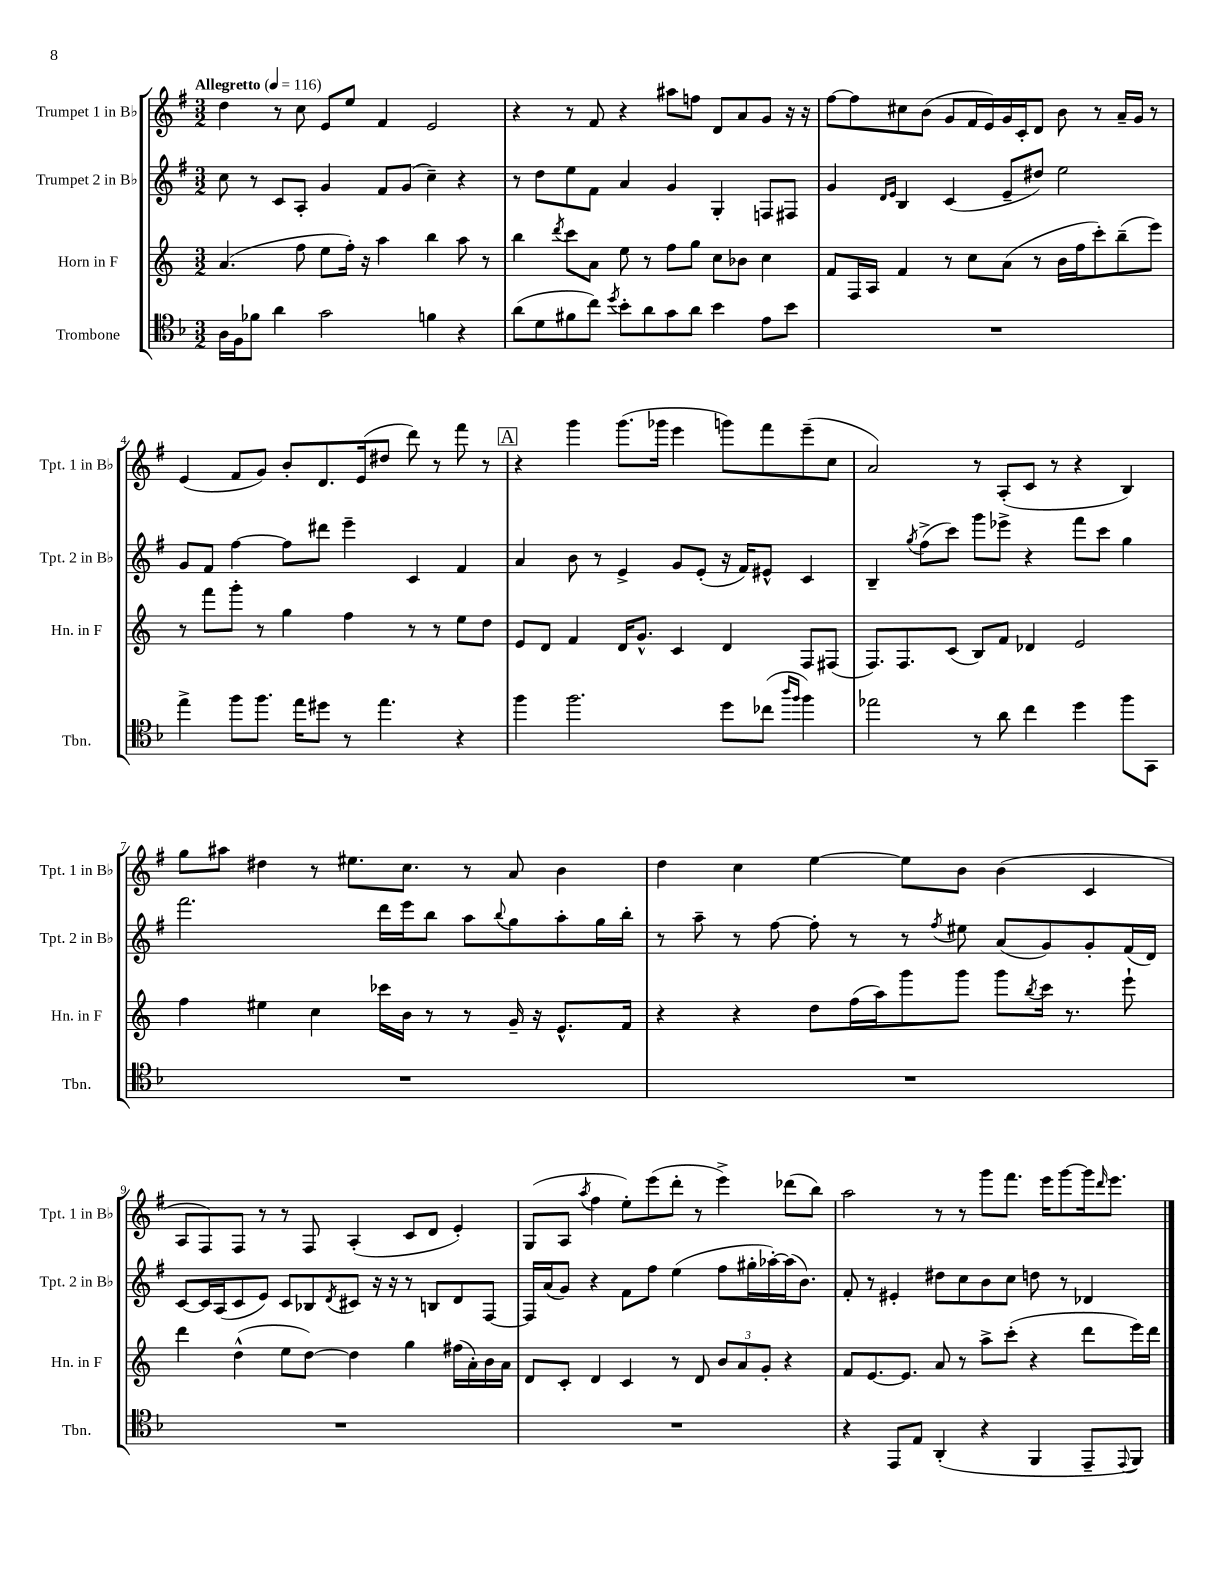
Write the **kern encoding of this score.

**kern	**kern	**kern	**kern
*part4	*part3	*part2	*part1
*staff4	*staff3	*staff2	*staff1
*I"Trombone	*I"Horn in F	*I"Trumpet 2 in B♭	*I"Trumpet 1 in B♭
*I'Tbn.	*I'Hn. in F	*I'Tpt. 2 in B♭	*I'Tpt. 1 in B♭
*clefC4	*clefG2	*clefG2	*clefG2
*k[b-]	*k[]	*k[f#]	*k[f#]
*M3/2	*M3/2	*M3/2	*M3/2
*MM116	*MM116	*MM116	*MM116
=1	=1	=1	=1
!	!	!	!LO:TX:a:B:t=Allegretto
16A\LL	(4.a/	8cc\	4dd\
16F\J	.	.	.
8f-X\J	.	8r	.
4a\	.	8c/L	8r
.	8ff\	8A'/J	8cc\
2g\	8ee\L	4g/	8e/L
.	16ff'\Jk)	.	8ee/J
.	16r	.	.
.	4aa\	8f#/L	4f#/
.	.	(8g/J	.
4fn\	4bb\	4cc~\)	2e/
4r	8aa\	4r	.
.	8r	.	.
=2	=2	=2	=2
(8a\L	4bb\	8r	4r
8d\	.	8dd\L	.
.	8qddd/	.	.
8f#X\	8ccc\L	8ee\	8r
8cc\J)	8a\J	8f#\J	8f#/
8qdd/	.	.	.
8b-'\L	8ee\	4a/	4r
8a\	8r	.	.
8g\	8ff\L	4g/	8aa#X\L
8a\J	8gg\J	.	8ffn\J
4b-\	8cc\L	4G'/	8d/L
.	8b-X\J	.	8a/
8e\L	4cc\	8Fn/L	8g/J
8b-\J	.	8F#X/J	16r
.	.	.	16r
=3	=3	=3	=3
1.r	8f/L	4g/	[8ff#\L
.	16F/L	.	8ff#\]
.	16A/JJ	.	.
.	.	16qqd/LL	.
.	.	16qqe/JJ	.
.	4f/	4B/	8cc#X\
.	.	.	(8b\J
.	8r	(4c/	8g/L
.	8cc\L	.	16f#/L
.	.	.	16e/)
.	(8a\J	8e~/L	16g/
.	.	.	16c'/J
.	8r	8dd#X/J)	8d/J
.	16b\LL	2ee\	8b\
.	16ff\J	.	.
.	8ccc'\)	.	8r
.	(8bb~\	.	16a~/LL
.	.	.	16g/JJ
.	8eee\J)	.	8r
!!LO:LB:g=z
=4	=4	=4	=4
4ee^\	8r	8g/L	(4e/
.	8fff\L	8f#/J	.
8ff\L	8ggg'\J	[4ff#\	8f#/L
8.ff\J	8r	.	8g/J)
.	4gg\	8ff#\L]	8b'/L
16ee\KL	.	.	.
8dd#X\J	.	8ddd#X\J	8.d/
8r	4ff\	4eee~\	.
.	.	.	(16e/k
4.ee\	.	.	8dd#X/J
.	8r	4c/	8ddd\)
.	8r	.	8r
4r	8ee\L	4f#/	8fff#\
.	8dd\J	.	8r
!!LO:REH:place=s1:t=A
=5	=5	=5	=5
4ff\	8e/L	4a/	4r
.	8d/J	.	.
2.ff\	4f/	8b\	4ggg\
.	.	8r	.
.	16d/KL	4e^/	(8.ggg\L
.	8.g^^/J	.	.
.	.	.	16ggg-X\Jk
.	4c/	8g/L	4eee\
.	.	(8e'/J	.
8dd\L	4d/	16r	8gggn\L)
.	.	16f#/KL)	.
(8cc-X\J	.	8e#X^^/J	8fff#\
16qqaa/LL	.	.	.
16qqff/JJ	.	.	.
4ff\)	8F/L	4c/	(8eee~\
.	(8F#X/J	.	8cc\J
=6	=6	=6	=6
2ee-X\	8.F/L)	4B~/	2a/)
.	8.F/	.	.
.	.	8qgg/	.
.	.	(8ff#^\L	.
.	(8c/J	8ccc\J)	.
8r	8B/L)	8ggg\L	8r
8a\	8f/J	8eee-X^\J	(8A'/L
4cc\	4d-X/	4r	8c/J
.	.	.	8r
4dd\	2e/	8fff#\L	4r
.	.	8ccc\J	.
8ff\L	.	4gg\	4B/)
8GG\J	.	.	.
!!LO:LB:g=z
=7	=7	=7	=7
1.r	4ff\	2.fff#\	8gg\L
.	.	.	8aa#X\J
.	4ee#X\	.	4dd#X\
.	4cc\	.	8r
.	.	.	8.ee#X\L
.	16ccc-X\LL	16ddd\LL	.
.	16b\JJ	16eee\J	8.cc\J
.	8r	8bb\J	.
.	8r	8aa\L	8r
.	.	8qqbb/	.
.	16g~/	8gg\	8a/
.	16r	.	.
.	8.e^^/L	8aa'\	4b\
.	.	16gg\L	.
.	16f/Jk	16bb'\JJ	.
=8	=8	=8	=8
1.r	4r	8r	4dd\
.	.	8aa~\	.
.	4r	8r	4cc\
.	.	[8ff#\	.
.	8dd\L	8ff#'\]	[4ee\
.	(16ff\L	8r	.
.	16aa\J)	.	.
.	8ggg\	8r	8ee\L]
.	.	8qff#/	.
.	8ggg\J	8ee#X\	8b\J
.	8ggg\L	(8a/L	(4b\
.	8qbb/	.	.
.	16ccc\Jk	8g/)	.
.	8.r	.	.
.	.	8g'/	4c/
.	8eee`\	(16f#/L	.
.	.	16d/JJ)	.
!!LO:LB:g=z
=9	=9	=9	=9
1.r	4ddd\	[8c/L	8A/L
.	.	16c/L]	8F#/)
.	.	(16A/J	.
.	(4dd^^\	8c/	8F#/J
.	.	8e/J)	8r
.	8ee\L	8c/L	8r
.	[8dd\J)	8B-X/	8F#/
.	.	8qd/	.
.	4dd\]	8c#X/J	(4A'/
.	.	16r	.
.	.	16r	.
.	4gg\	8r	8c/L
.	.	8Bn/L	8d/J
.	(16ff#X\LL	8d/	4e'/)
.	16a'\)	.	.
.	16b\	[8F#/J	.
.	16a\JJ	.	.
=10	=10	=10	=10
1.r	8d/L	16F#/LL]	(8G/L
.	.	(16a/J	.
.	8c'/J	8g/J)	8A/J
.	.	.	8qaa/
.	4d/	4r	4ff#\
.	4c/	8f#\L	8ee'\L)
.	.	8ff#\J	(8eee\
.	8r	(4ee\	8ddd'\J
.	8d/	.	8r
.	12b/L	8ff#\L	4eee^\)
.	12a/	.	.
.	.	16gg#X'\L	.
.	12g'/J	.	.
.	.	[16aa-X'\)	.
.	4r	(16aa-\J]	(8ddd-X\L
.	.	8.b\J)	.
.	.	.	8bb\J)
=11	=11	=11	=11
4r	8f/L	8f#'/	2aa\
.	[8.e/	8r	.
8EE/L	.	4e#X'/	.
.	8.e/J]	.	.
8E/J	.	.	.
(4AA'/	8a/	8dd#X\L	8r
.	8r	8cc\	8r
4r	8aa^\L	8b\	8ggg\L
.	(8ccc'\J	8cc\J	8.fff#\J
4FF/	4r	8ddn\	.
.	.	.	16eee\KL
.	.	8r	[8ggg\
8EE~/L	8ddd\L	4d-X/	16ggg\k]
.	.	.	16qqddd/
.	.	.	8.eee\J
8qqEE/	.	.	.
8FF/J)	16eee\L)	.	.
.	16ddd\JJ	.	.
==	==	==	==
*-	*-	*-	*-
